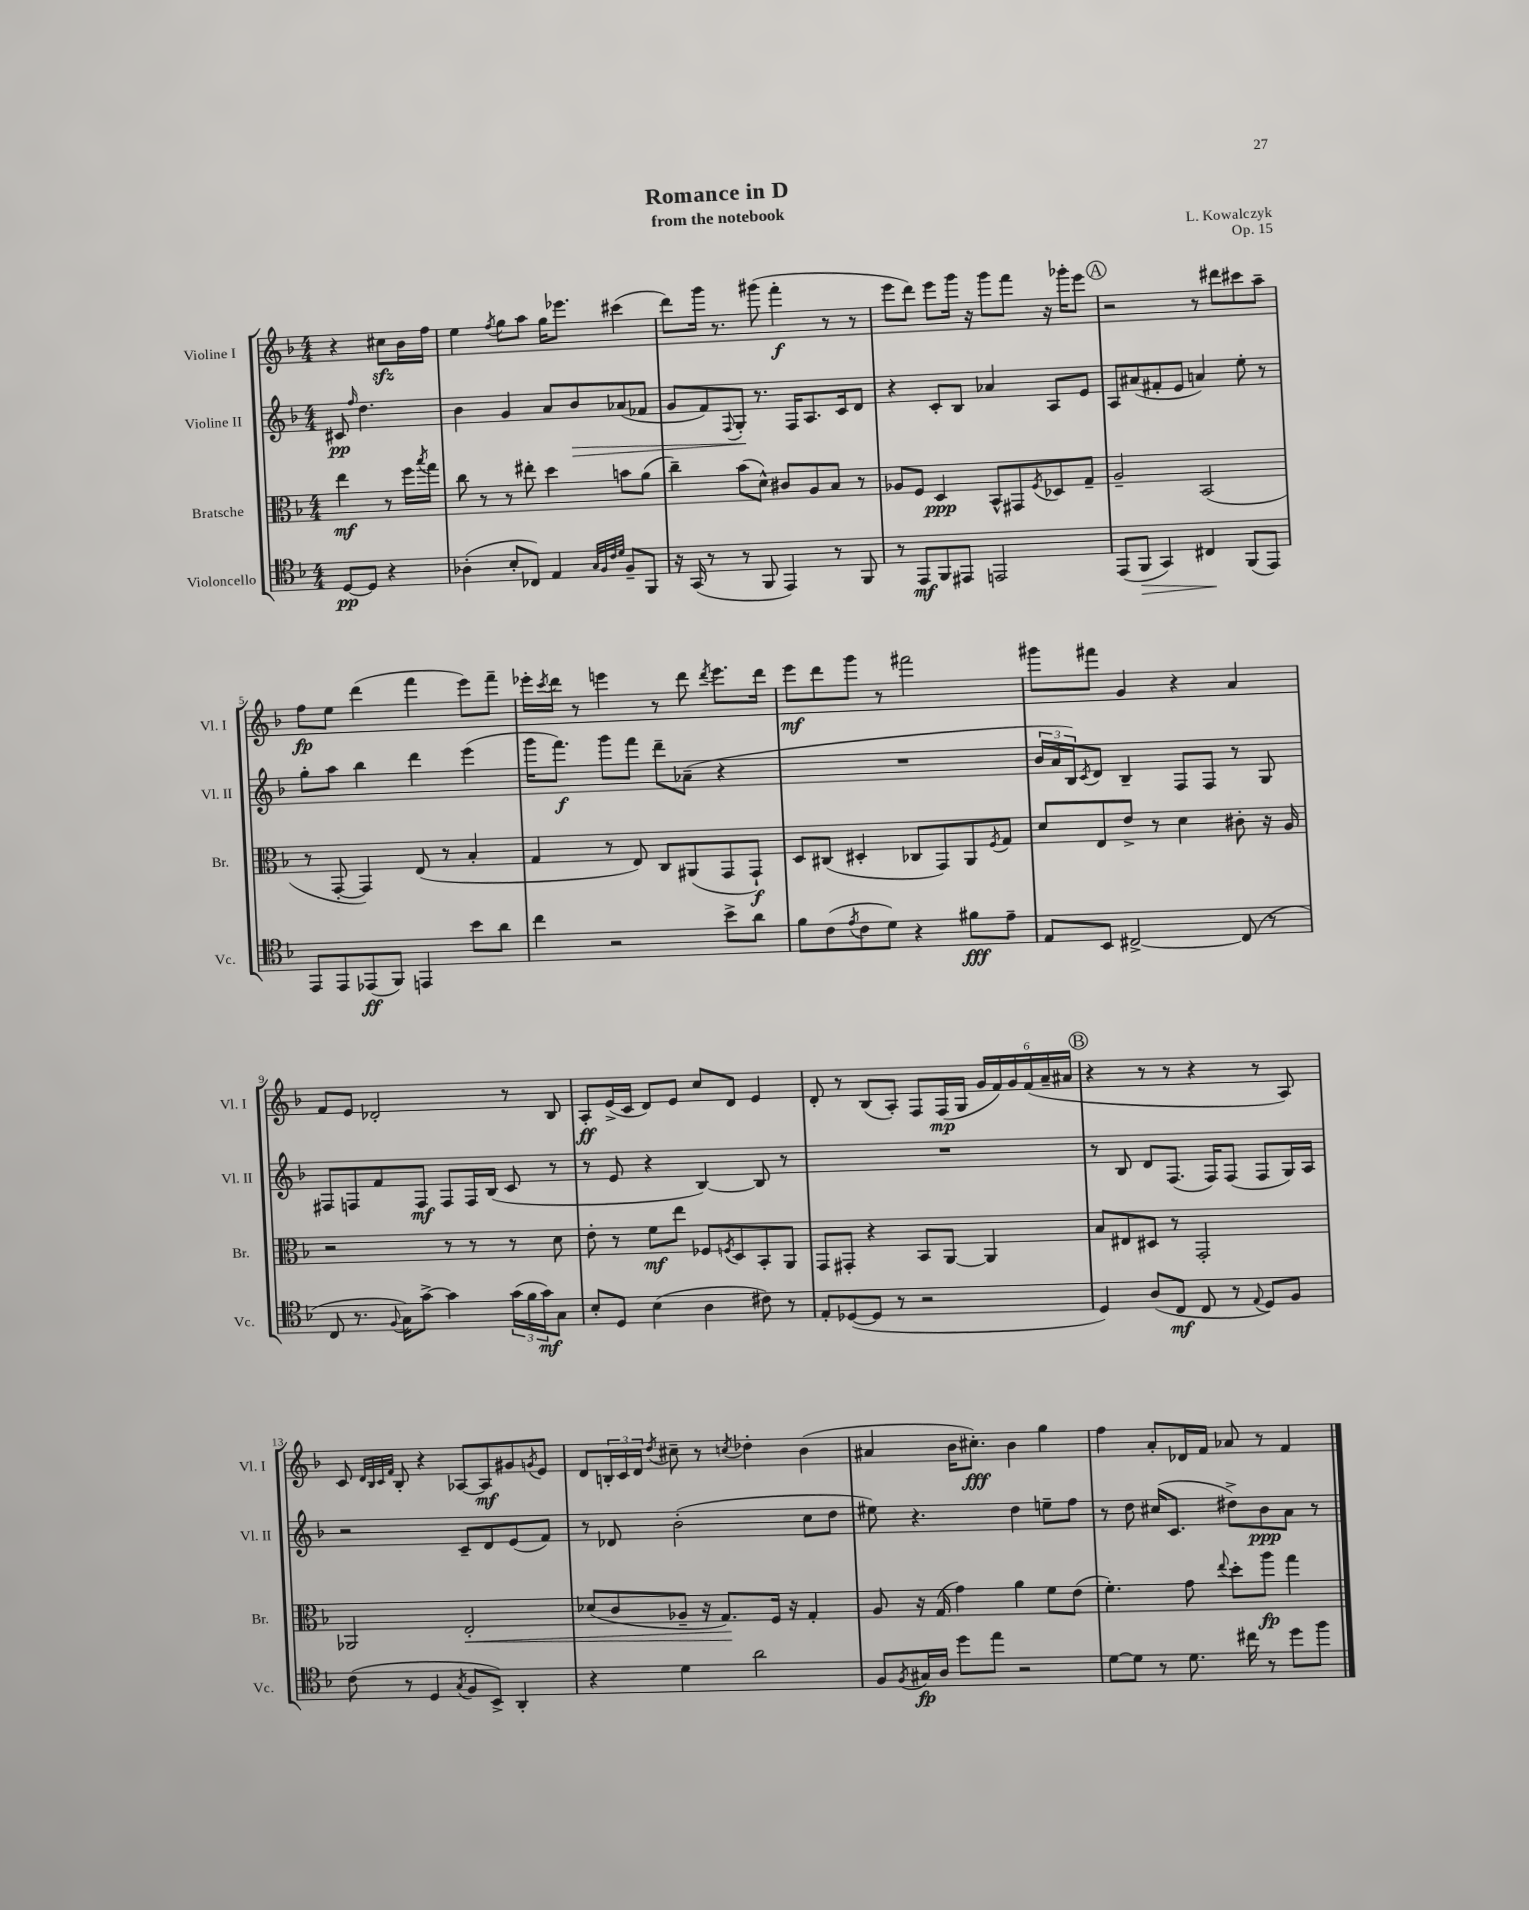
\header { title = "Romance in D" composer = "L. Kowalczyk" subtitle = "from the notebook" opus = "Op. 15" }
<<
\new StaffGroup <<
\new Staff = "s0" \with { instrumentName = "Violine I" shortInstrumentName = "Vl. I" } {
    \clef treble \key f \major \numericTimeSignature \time 4/4 \partial 2
    r4 cis''8\sfz bes'16 f''16 |
    e''4 \acciaccatura { f''8 } g''8 a''8 g''16 ees'''8. cis'''4( |
    d'''8) g'''16 r8. gis'''8( f'''4-.\f r8 r8 |
    e'''8 d'''8) e'''8 g'''16 r16 g'''8 f'''8 r16 ges'''16-. e'''8 |
    \mark \markup { \circle "A" } r2 r8 dis'''8 cis'''8 a''8-- |
    f''8\fp e''8 d'''4( f'''4 e'''8) f'''8-- |
    ees'''16-. \acciaccatura { c'''8 } d'''16 r8 e'''4 r8 d'''8 \acciaccatura { d'''8 } e'''8. d'''16 |
    e'''8\mf d'''8 g'''8 r8 fis'''2 |
    gis'''8 fis'''8 g'4 r4 a'4 |
    f'8 e'8 des'2-. r8 bes8 |
    a8-.\ff e'16->( c'16 d'8) e'8 c''8 d'8 e'4 |
    d'8-. r8 bes8( a8-.) f8 f16\mp( g16 \tuplet 6/4 { g'16 f'16) g'16 f'16( a'16-- ais'16 } |
    \mark \markup { \circle "B" } r4 r8 r8 r4 r8 a8) |
    c'8 \grace { d'32 bes32 c'32 f'32 } bes8-. r4 aes8~ aes8\mf gis'8 \acciaccatura { g'8 } e'8 |
    d'8 \tuplet 3/2 { b16-. c'16 d'16 } \acciaccatura { d''8 } cis''8-- r8 \acciaccatura { c''8 } des''4-. bes'4( |
    ais'4 bes'16 cis''8.-.\fff) bes'4 g''4 |
    f''4 a'8-. des'16 f'16 aes'8 r8 f'4 \bar "|." |
}
\new Staff = "s1" \with { instrumentName = "Violine II" shortInstrumentName = "Vl. II" } {
    \clef treble \key f \major \numericTimeSignature \time 4/4 \partial 2
    cis'8\pp \grace { f''16 } d''4. |
    bes'4 g'4 a'8 bes'8\> aes'8( fes'8 |
    g'8 f'8) \appoggiatura { f8 } g8-.\! r8. f16 a8. c'16 d'8 |
    r4 c'8-. bes8 aes'4 a8 e'8 |
    \mark \markup { \circle "A" } a8 ais'8( fis'8-. e'8 a'4) e''8-. r8 |
    g''8-. a''8 bes''4 d'''4 e'''4( |
    g'''16 f'''8.\f) g'''8 f'''8 d'''8-- aes'8--( r4 |
    R1 |
    \tuplet 3/2 { bes'16 a'16 bes16) } \acciaccatura { c'8 } d'8 bes4-- f8 f8 r8 g8 |
    fis8 f8 f'8 f8\mf f8 f16 bes16( c'8 r8 |
    r8 e'8 r4 bes4~) bes8 r8 |
    R1 |
    \mark \markup { \circle "B" } r8 bes8 d'8 f8.( f16) f8( f8 g16) a16 |
    r2 c'8-- d'8 e'8( f'8) |
    r8 des'8 bes'2-.( c''8 d''8 |
    eis''8) r4. d''4 e''8-- f''8 |
    r8 d''8 cis''16( c'8. dis''8->) bes'8\ppp a'8 r8 \bar "|." |
}
\new Staff = "s2" \with { instrumentName = "Bratsche" shortInstrumentName = "Br." } {
    \clef alto \key f \major \numericTimeSignature \time 4/4 \partial 2
    e''4\mf r8 f''16 \acciaccatura { bes''8 } g''16 |
    c''8 r8 r8 eis''8-. d''4 b'8 a'8( |
    c''4--) bes'8( d'8-^) cis'8 a8 bes8 r8 |
    aes8 f8 d4\ppp bes,8-^ gis,8 \acciaccatura { f8 } des8 g8-- |
    \mark \markup { \circle "A" } a2-- bes,2( |
    r8 g,8~-. g,4) e8( r8 bes4-. |
    g4 r8 e8) c8 ais,8( g,8 g,8-!\f) |
    d8 cis8( dis4-. ces8 g,8) a,8 \acciaccatura { f8 } g8 |
    d'8 e8 e'8-> r8 d'4 cis'8-. r16 a16 |
    r2 r8 r8 r8 d'8 |
    e'8-. r8 f'8\mf e''8 fes8 \acciaccatura { f8 } d8 bes,8-. a,8 |
    g,8 gis,8-. r4 bes,8 a,8~ a,4 |
    \mark \markup { \circle "B" } bes8 eis8 dis8 r8 g,2-. |
    aes,2 e2-.\< |
    des'8( c'8 aes8-- r16 g8.\!) f16 r16 g4-. |
    a8 r16 g16( g'4) a'4 f'8 e'8( |
    f'4.-.) g'8 \appoggiatura { e''8 } d''8-. a''8\fp g''4 \bar "|." |
}
\new Staff = "s3" \with { instrumentName = "Violoncello" shortInstrumentName = "Vc." } {
    \clef tenor \key f \major \numericTimeSignature \time 4/4 \partial 2
    d8~\pp d8 r4 |
    aes4-.( bes8-. ces8) e4 \grace { g32 f32 c'32 d'32 } f8-- f,8 |
    r16 g,16( r8 r8 f,8 e,4) r8 f,8 |
    r8 e,8\mf f,8 eis,8 e,2 |
    \mark \markup { \circle "A" } e,8( f,8\> g,4) cis4\! f,8( e,8) |
    e,8 e,8 ees,8\ff( f,8) e,4 bes'8 a'8 |
    c''4 r2 bes'8-> a'8 |
    f'8 c'8( \acciaccatura { e'8 } c'8 d'8) r4 fis'8\fff e'8-- |
    e8 bes,8 cis2~-> cis8( r8 |
    c8 r8. \appoggiatura { f8 } g16) g'8~-> g'4 \tuplet 3/2 { g'16( f'16 g'16\mf) } g8 |
    bes8-. d8 bes4( a4 cis'8) r8 |
    e8-. des8~( des8 r8 r2 |
    \mark \markup { \circle "B" } d4) a8( c8\mf c8 r8 \appoggiatura { e8 } d8) f8 |
    c'8( r8 d4 \acciaccatura { g8 } f8 bes,8->) a,4-. |
    r4 d'4 a'2 |
    f8 \acciaccatura { f8 } gis16\fp a16 d''8 e''8 r2 |
    d'8~ d'8 r8 d'8. cis''16 r8 d''8 f''8 \bar "|." |
}
>>
>>
